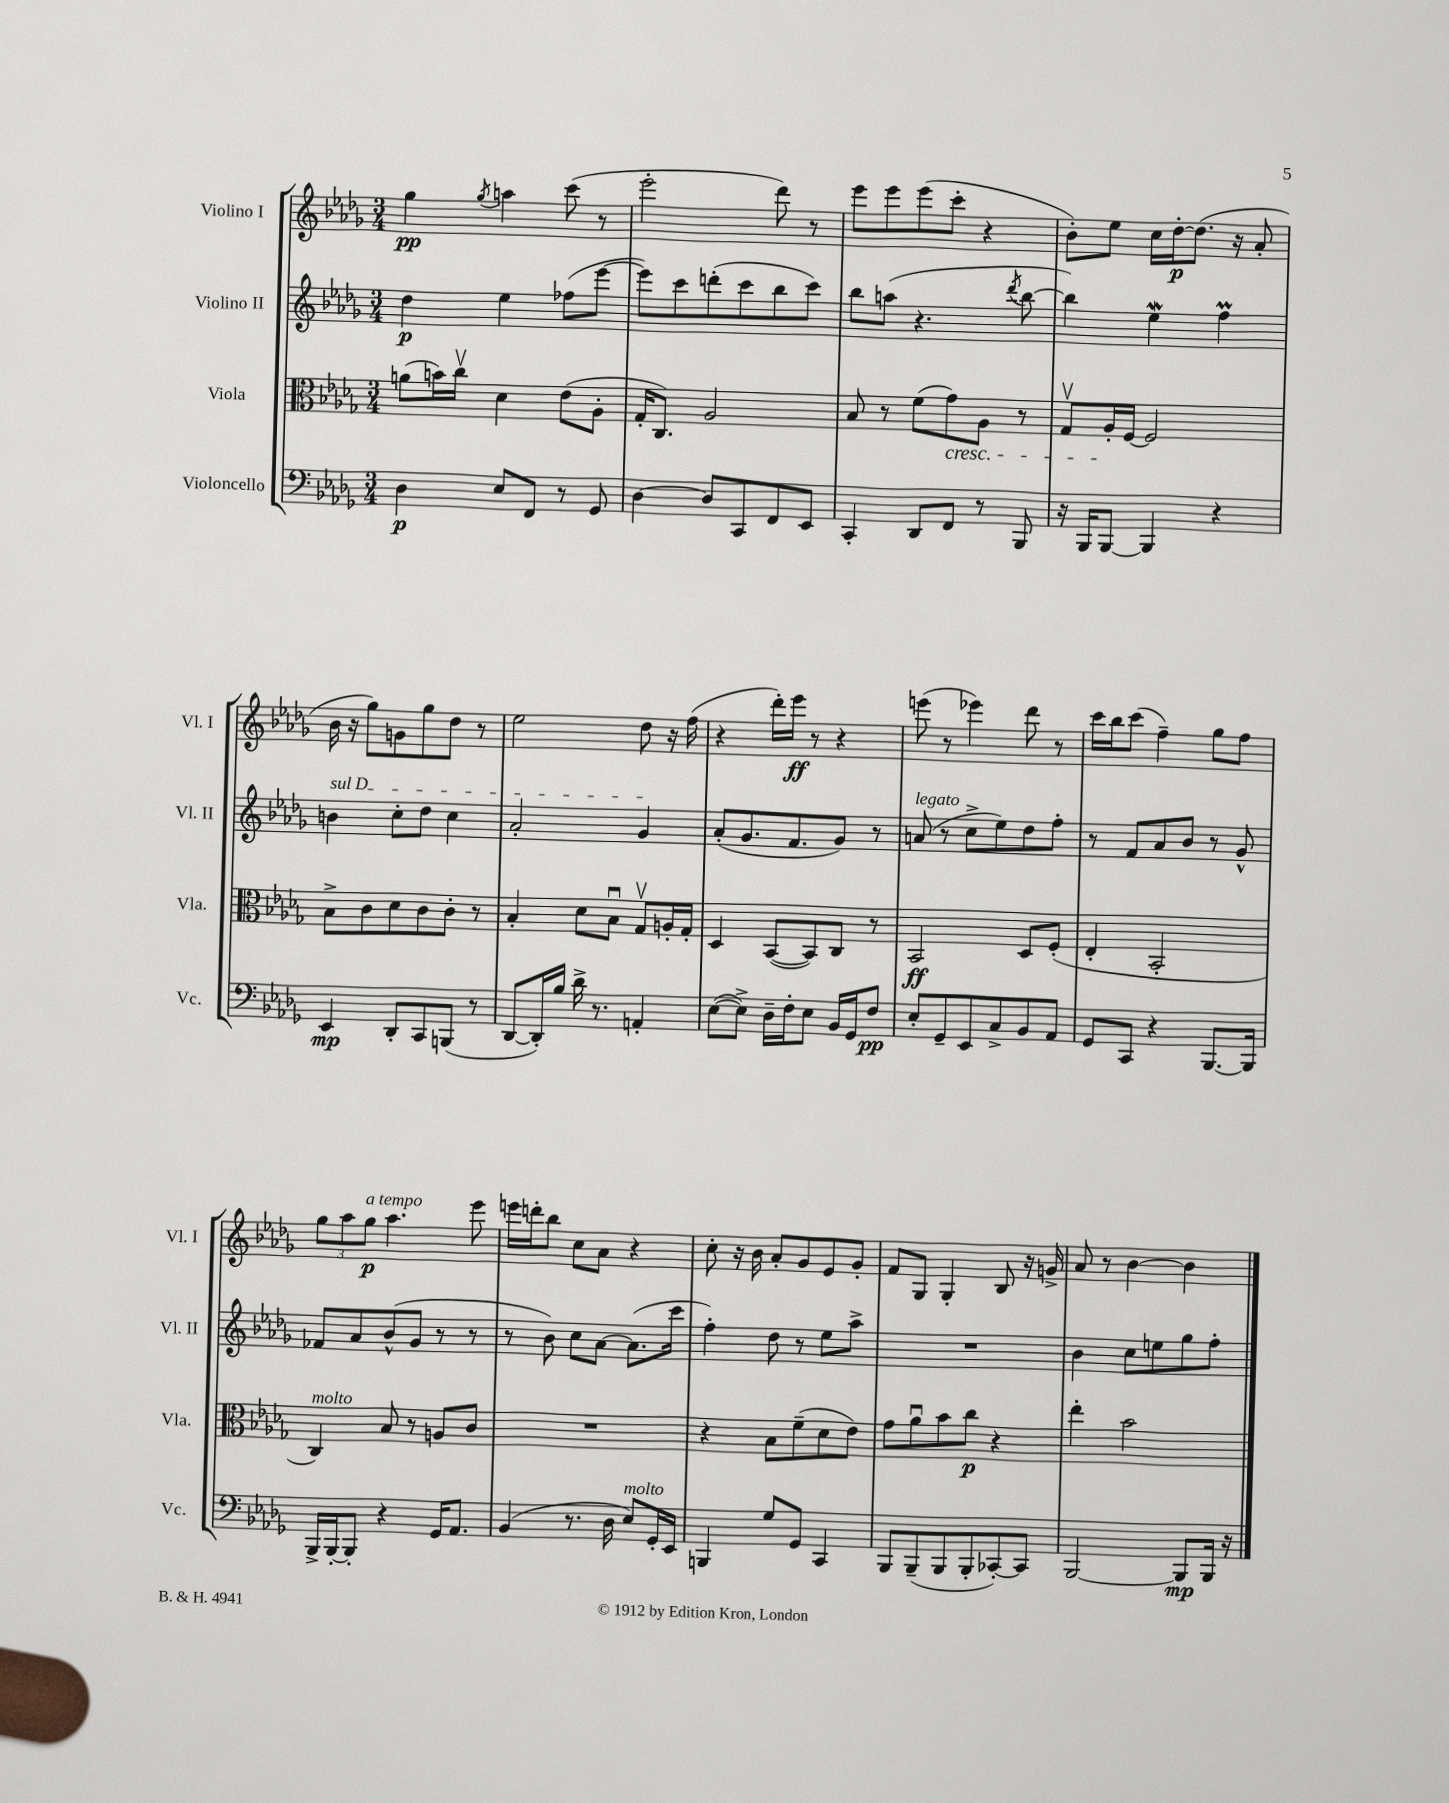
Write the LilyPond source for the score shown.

<<
\new StaffGroup <<
\new Staff = "s0" \with { instrumentName = "Violino I" shortInstrumentName = "Vl. I" } {
    \clef treble \key des \major \numericTimeSignature \time 3/4
    ges''4\pp \acciaccatura { ges''8 } a''4 c'''8( r8 |
    ees'''2-. des'''8) r8 |
    ees'''8 ees'''8 ees'''8( c'''8-. r4 |
    bes'8-.) ees''8 c''16 des''16~-.\p des''8.( r16 aes'8-. |
    bes'16 r16 ges''8) g'8 ges''8 des''8 r8 |
    ees''2 des''8 r16 f''16( |
    r4 des'''16-.) ees'''16\ff r8 r4 |
    e'''8( r8 ees'''4) des'''8 r8 |
    c'''16 bes''16 c'''8( f''4--) ges''8 f''8 |
    \tuplet 3/2 { ges''8 aes''8 ges''8\p^\markup { \italic "a tempo" } } aes''4. ees'''8 |
    e'''16 d'''16-. bes''8 c''8 aes'8 r4 |
    c''8-. r16 bes'16 aes'8-. ges'8 ees'8 ges'8-. |
    f'8 ges8 ges4-. bes8 r16 g'16-> |
    aes'8 r8 bes'4~ bes'4 \bar "|." |
}
\new Staff = "s1" \with { instrumentName = "Violino II" shortInstrumentName = "Vl. II" } {
    \clef treble \key des \major \numericTimeSignature \time 3/4
    des''4\p ees''4 fes''8( ees'''8~ |
    ees'''8) c'''8 d'''8-.( c'''8 bes''8 c'''8) |
    bes''8 a''8( r4. \acciaccatura { des'''8 } bes''8~ |
    bes''4) ees''4\mordent f''4\prall |
    \once \override TextSpanner.bound-details.left.text = \markup { \italic "sul D" } b'4\startTextSpan c''8-. des''8 c''4 |
    aes'2-. ges'4\stopTextSpan |
    aes'8-.( ges'8. f'8. ges'8) r8 |
    a'8^\markup { \italic "legato" }( r8 c''8-> ees''8) des''8 f''8-. |
    r8 f'8 aes'8 bes'8 r8 ges'8-^ |
    fes'8 aes'8 bes'8-^( ges'8 r8 r8 |
    r8 bes'8) c''8 aes'8~ aes'8.( c'''16 |
    f''4-.) des''8 r8 ees''8 aes''8-> |
    R2. |
    bes'4 c''8 e''8 ges''8 f''8-. \bar "|." |
}
\new Staff = "s2" \with { instrumentName = "Viola" shortInstrumentName = "Vla." } {
    \clef alto \key des \major \numericTimeSignature \time 3/4
    a'8( b'16) c''16\upbow des'4 ees'8( aes8-. |
    ges16-. c8.) aes2 |
    bes8 r8 f'8( ges'8\cresc) aes8 r8 |
    ges8\upbow aes16-.\! f16~ f2 |
    bes8-> c'8 des'8 c'8 c'8-. r8 |
    bes4-. des'8 bes8\downbow ges8\upbow a16-. ges16-. |
    des4 bes,8~( bes,8) c8 r8 |
    bes,2\ff des8 f8-.( |
    ees4-. bes,2-. |
    c4^\markup { \italic "molto" }) bes8 r8 a8 c'8 |
    R2. |
    r4 bes8 f'8--( des'8 ees'8) |
    ges'8 aes'8\downbow bes'8 c''8\p r4 |
    ees''4-. bes'2 \bar "|." |
}
\new Staff = "s3" \with { instrumentName = "Violoncello" shortInstrumentName = "Vc." } {
    \clef bass \key des \major \numericTimeSignature \time 3/4
    des4\p ees8 f,8 r8 ges,8 |
    des4~ des8 c,8 f,8 ees,8 |
    c,4-. des,8 f,8 r8 bes,,8 |
    r16 bes,,16 bes,,8~ bes,,4 r4 |
    ees,4\mp des,8-. c,8 b,,8( r8 |
    des,8~ des,16-.) bes16 des'16-> r8. a,4-. |
    ees8~( ees8->) des16-- f16-. ees8 bes,16 ges,16 f8\pp |
    ees8-. ges,8-- ees,8 c8-> bes,8 aes,8 |
    ges,8 c,8 r4 bes,,8.~ bes,,16 |
    bes,,16-> bes,,16~-. bes,,8-. r4 ges,16 aes,8. |
    bes,4( r8. des16 ees8^\markup { \italic "molto" }) ges,16-. ees,16 |
    b,,4 ges8 ges,8 c,4 |
    bes,,8 bes,,8--( bes,,8 bes,,8-. ces,8~-.) ces,8 |
    bes,,2~ bes,,8\mp bes,,16 r16 \bar "|." |
}
>>
>>
\layout { \context { \Score \remove "Bar_number_engraver" } }
